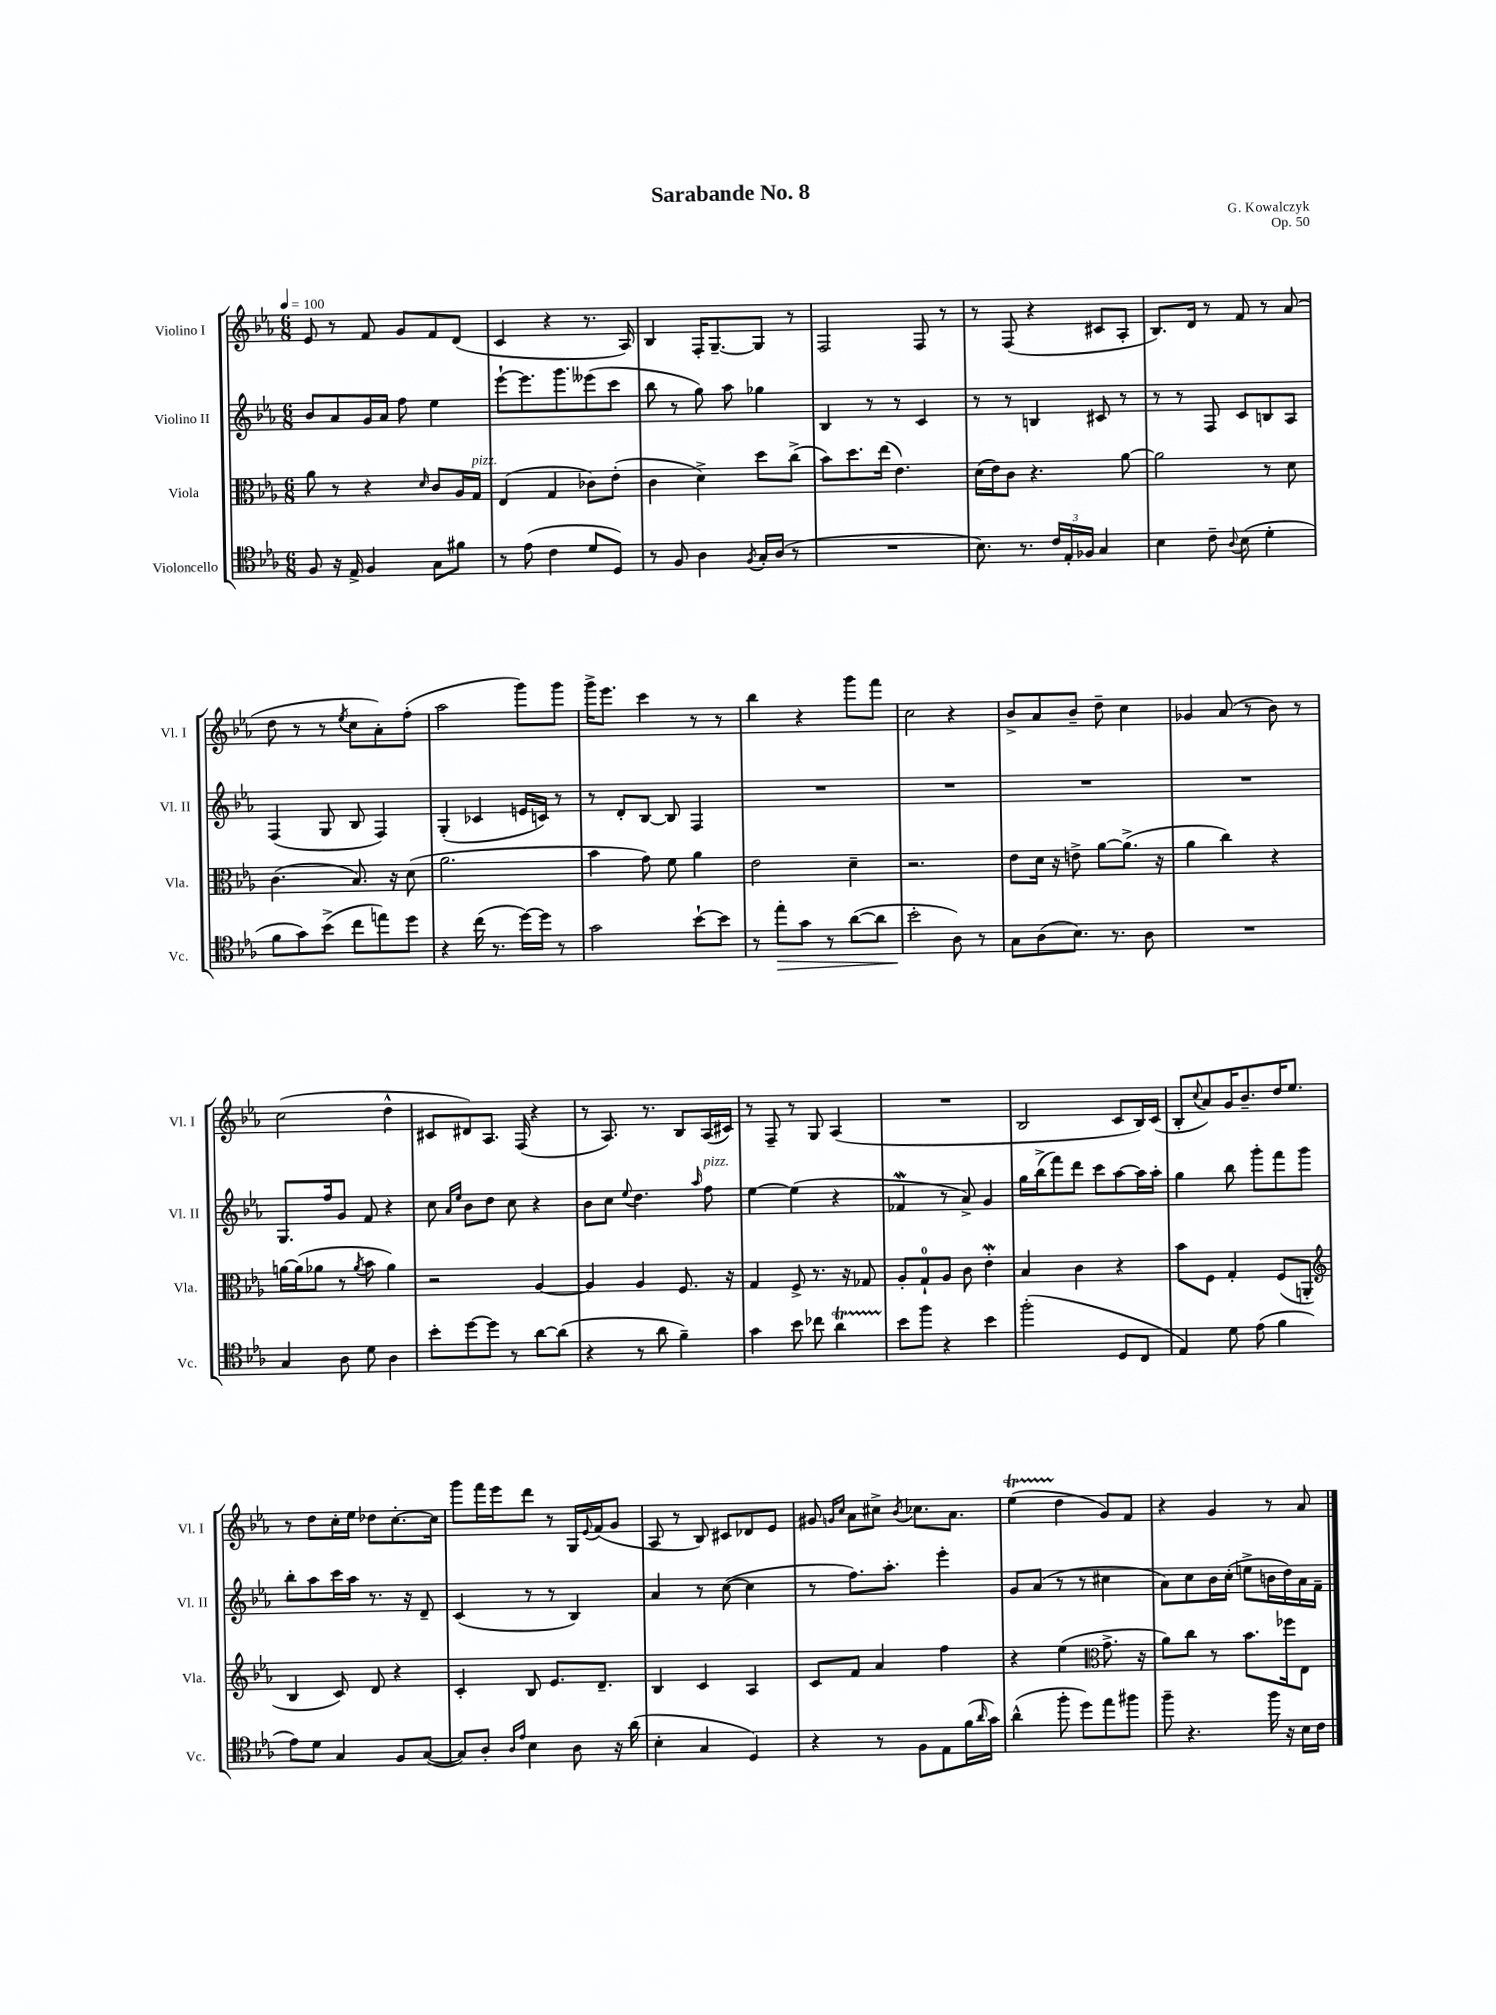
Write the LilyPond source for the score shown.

\header { title = "Sarabande No. 8" composer = "G. Kowalczyk" opus = "Op. 50" }
<<
\new StaffGroup <<
\new Staff = "s0" \with { instrumentName = "Violino I" shortInstrumentName = "Vl. I" } {
    \clef treble \key ees \major \numericTimeSignature \time 6/8 \tempo 4 = 100
    ees'8 r8 f'8 g'8 f'8 d'8( |
    c'4 r4 r8. aes16) |
    bes4 f16-. g8.~-- g8 r8 |
    f2 f8 r8 |
    r8 f8( r4 cis'8 aes8-. |
    bes8.) d'16 r8 f'8 r8 aes'8( |
    d''8 r8 r8 \acciaccatura { ees''8 } c''8 aes'8-.) f''8-.( |
    aes''2 g'''8) g'''8 |
    g'''16-> ees'''8. c'''4 r8 r8 |
    bes''4 r4 g'''8 f'''8 |
    c''2 r4 |
    bes'8-> aes'8 bes'8-- d''8-- c''4 |
    ges'4 aes'8( r8 bes'8) r8 |
    c''2( d''4-^ |
    cis'8 dis'8) aes8. f16( r4 |
    r8 aes8.) r8. bes8 aes16( cis'16) |
    r8 f8-- r8 g8 aes4( |
    R2. |
    bes2 c'8 bes16) c'16( |
    bes8-. \appoggiatura { c''8 } aes'8) g'16 bes'8.-- d''16 ees''8. |
    r8 d''8 c''16-. ees''16 des''8 c''8.~-. c''16 |
    g'''8 f'''16 ees'''16 d'''8 r8 g16 \appoggiatura { ees'8 } f'16( g'8 |
    aes8 r8 bes8) cis'8 des'8 ees'8 |
    gis'8 \grace { g'16 c''16 } aes'8 cis''8-> \acciaccatura { bes'8 } ces''8. aes'8. |
    ees''4\startTrillSpan( d''4\stopTrillSpan g'8) f'8 |
    r4 g'4 r8 aes'8 \bar "|." |
}
\new Staff = "s1" \with { instrumentName = "Violino II" shortInstrumentName = "Vl. II" } {
    \clef treble \key ees \major \numericTimeSignature \time 6/8
    bes'8 aes'8 g'16 aes'16 f''8 ees''4 |
    ees'''8~-! ees'''8. g'''8. eeses'''8( c'''8 |
    bes''8 r8 g''8) aes''8 ges''4 |
    bes4 r8 r8 c'4 |
    r8 r8 b4 cis'8 r8 |
    r8 r8 f8 c'8 b8 aes8 |
    f4( g8 bes8 f4) |
    g4-.( ces'4 e'16 c'16) r8 |
    r8 d'8-. bes8~ bes8 f4 |
    R2. |
    R2. |
    R2. |
    R2. |
    g8. f''16 g'8 f'8 r4 |
    c''8 \grace { aes'16 ees''16 } bes'8 d''8 c''8 r4 |
    bes'8 c''8 \appoggiatura { ees''8 } d''4. \grace { aes''16 } f''8^\markup { \italic "pizz." } |
    ees''4~ ees''4( r4 |
    fes'4\mordent r8 aes'8->) g'4 |
    g''16 bes''16->( f'''8) d'''8 c'''8 aes''8~ aes''16 aes''16-. |
    g''4 bes''8 g'''8-. f'''8 g'''8 |
    bes''8-. aes''8 c'''16 aes''16 r8. r16 d'8-- |
    c'4( r8 r8 bes4) |
    aes'4 r8 c''8~( c''4 |
    r8 f''8.) aes''8.-. ees'''4-. |
    g'8 aes'8( r8 r8 cis''4 |
    aes'8) c''8 bes'16 c''16-.( e''8-> b'16 d''16) aes'16 f'16-- \bar "|." |
}
\new Staff = "s2" \with { instrumentName = "Viola" shortInstrumentName = "Vla." } {
    \clef alto \key ees \major \numericTimeSignature \time 6/8
    aes'8 r8 r4 \grace { d'16 } c'8 aes16 g16^\markup { \italic "pizz." } |
    ees4( g4 ces'8) ees'8-.( |
    c'4 d'4->) d''8 c''8->( |
    bes'8) d''8. ees''16( ees'4.) |
    d'16( ees'16) c'8 r4. aes'8~ |
    aes'2 r8 d'8 |
    c'4.( bes8.) r16 d'8( |
    aes'2. |
    bes'4 g'8) f'8 aes'4 |
    ees'2 d'4-- |
    r2. |
    ees'8 d'16 r16 e'8-> aes'8~ aes'8.->( r16 |
    aes'4 c''4) r4 |
    a'16~ a'16( aes'8 r8 \acciaccatura { aes'8 } bes'8 aes'4) |
    r2 aes4~ |
    aes4 aes4 f8. r16 |
    g4 f8-> r8. r16 ges8 |
    aes8-. g8-0-! aes8 c'8 ees'4-.\mordent |
    bes4 c'4 r4 |
    bes'8 f8 g4-. f8( a,8-. |
    \clef treble bes4 c'8) d'8 r4 |
    c'4-. bes8 ees'8. d'8.-- |
    bes4 c'4 aes4 |
    c'8 f'8 aes'4 f''4 |
    r4 ees''4( \clef alto g'8.-> r16 |
    aes'8) c''8 r8 bes'8. fes''16 ees8 \bar "|." |
}
\new Staff = "s3" \with { instrumentName = "Violoncello" shortInstrumentName = "Vc." } {
    \clef tenor \key ees \major \numericTimeSignature \time 6/8
    f8 r16 ees16-> f4 g8 fis'8 |
    r8 ees'8( c'4 d'8 d8) |
    r8 f8 aes4 \acciaccatura { f8 } g16-. aes16( r8 |
    R2. |
    bes8.) r8. \tuplet 3/2 { c'16 ees16-. fes16 } g4 |
    bes4 c'8-- \appoggiatura { aes8 } bes8( d'4-. |
    f'8 g'8) bes'8->( c''8 e''8) d''8 |
    r4 c''16( r8. d''16~) d''16 r8 |
    g'2 bes'8~-! bes'8 |
    r8 ees''8-.\> g'8 r8 aes'8~( aes'8 |
    bes'2-.\! aes8) r8 |
    g8 aes8( bes8.) r8. aes8 |
    R2. |
    g4 aes8 d'8 aes4 |
    bes'8-. d''8~ d''8 r8 aes'8~ aes'8( |
    r4 r8 aes'8 f'4--) |
    g'4 bes'8 ces''8 aes'4\startTrillSpan |
    bes'8\stopTrillSpan f''8 r4 bes'4 |
    f''2-.( d8 c8 |
    ees4) d'8 ees'8( f'4 |
    ees'8) d'8 g4 f8 g8~( |
    g8) aes8-. \grace { aes16 ees'16 } bes4 aes8 r16 aes'16( |
    bes4-. g4 d4) |
    r4 r8 f8 ees8 f'16( \grace { aes'16 } g'16) |
    aes'4-^( f''8-. d''8) ees''8 fis''8 |
    f''8-- r4. f''16 r16 bes16 c'16 \bar "|." |
}
>>
>>
\layout { \context { \Score \remove "Bar_number_engraver" } }
